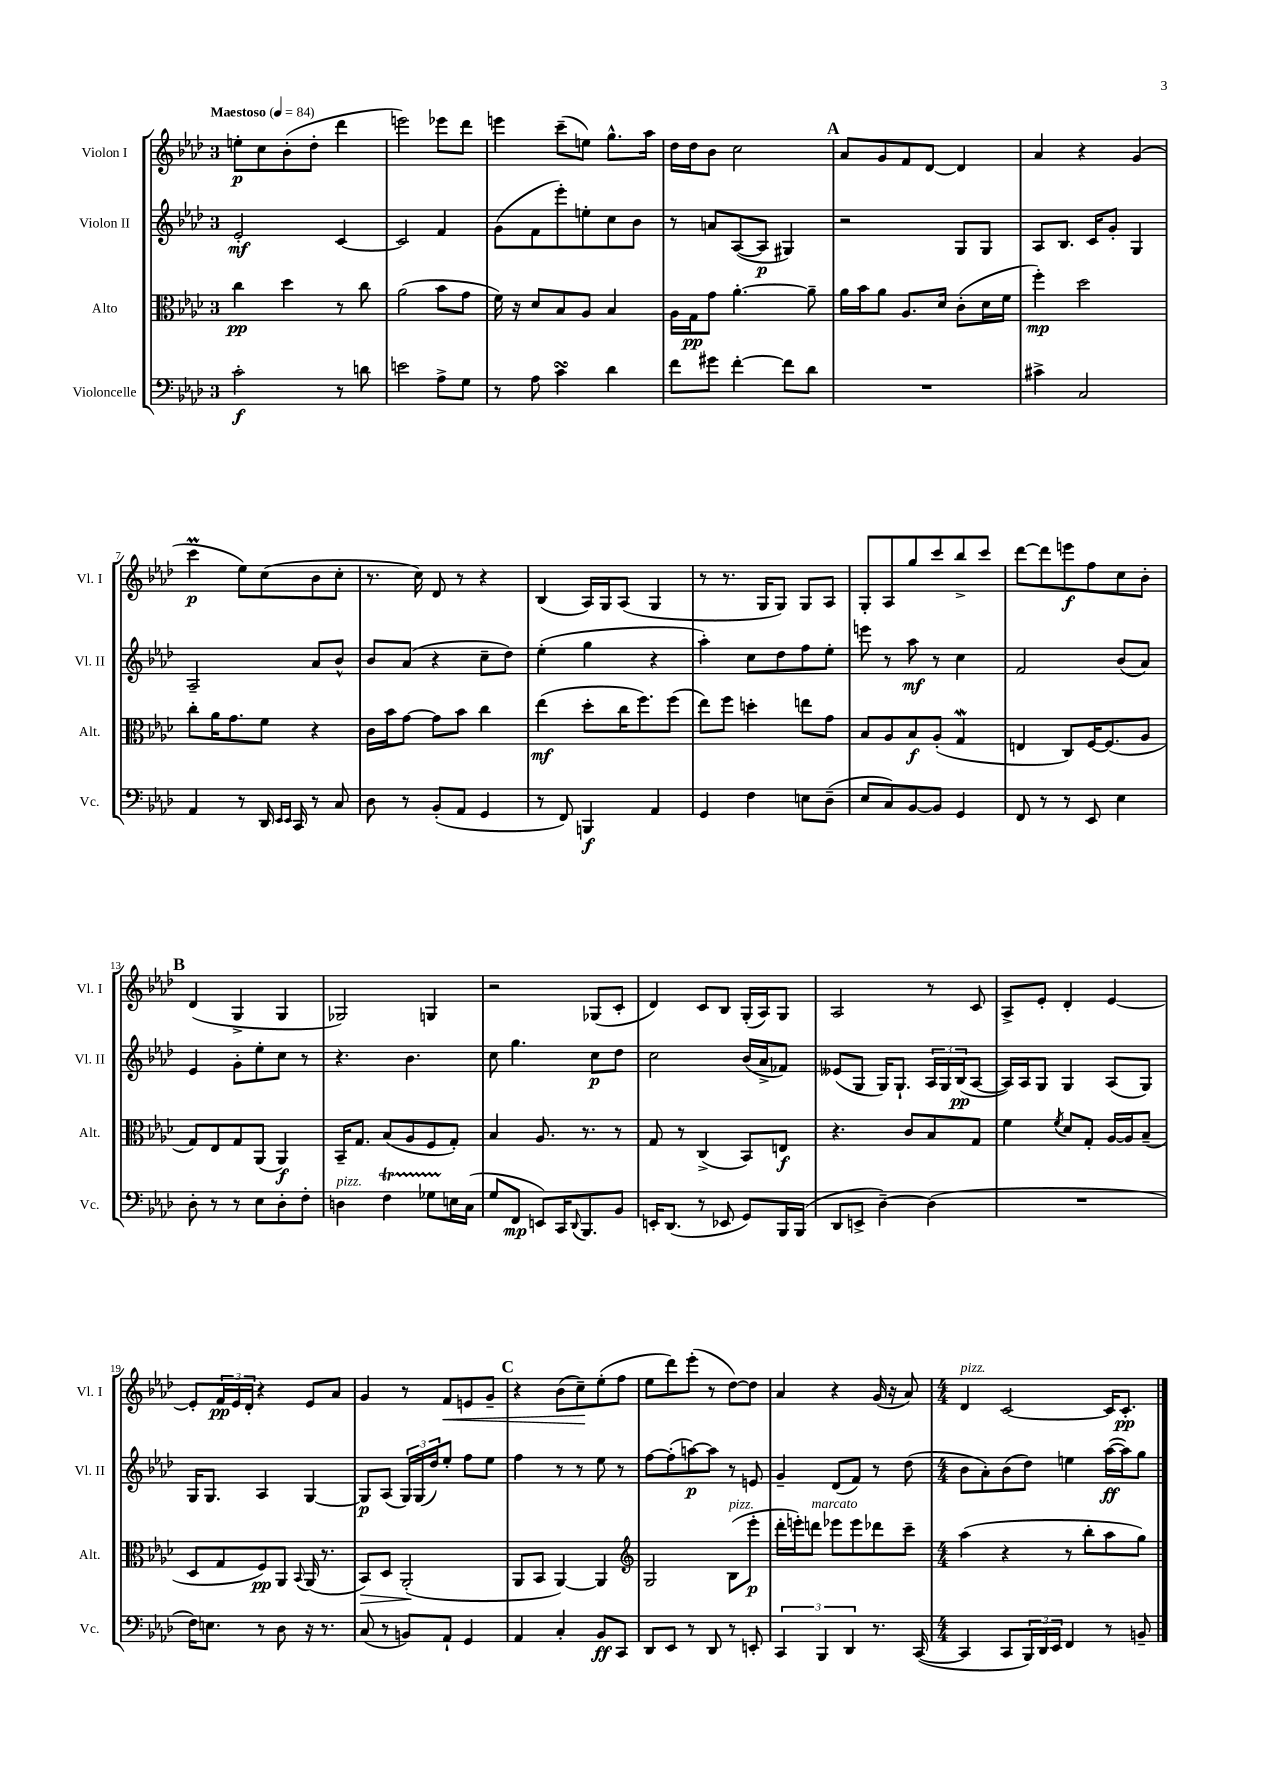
<<
\new StaffGroup <<
\new Staff = "s0" \with { instrumentName = "Violon I" shortInstrumentName = "Vl. I" } {
    \clef treble \key aes \major \once \override Staff.TimeSignature.style = #'single-digit \time 3/4 \tempo "Maestoso" 4 = 84
    e''8-.\p c''8 bes'8-.( des''8-. des'''4 |
    e'''2) ees'''8 des'''8 |
    e'''4 c'''8--( e''8) g''8.-^ aes''16 |
    des''16 des''16 bes'8 c''2 |
    \mark \markup { \bold "A" } aes'8 g'8 f'8 des'8~ des'4 |
    aes'4 r4 g'4( |
    c'''4\prall\p ees''8) c''8( bes'8 c''8-. |
    r8. c''16) des'8 r8 r4 |
    bes4( aes16) g16 aes8( g4 |
    r8 r8. g16 g8) g8 aes8 |
    g8-. aes8 g''8 c'''8 bes''8-> c'''8 |
    des'''8~ des'''8 e'''8\f f''8 c''8 bes'8-. |
    \mark \markup { \bold "B" } des'4( g4-> g4 |
    ges2) g4 |
    r2 ges8( c'8-. |
    des'4) c'8 bes8 g16-.( aes16) g8 |
    aes2 r8 c'8 |
    aes8-> ees'8-. des'4-. ees'4~ |
    ees'8-. \tuplet 3/2 { f'16\pp ees'16 des'16-. } r4 ees'8 aes'8 |
    g'4 r8 f'8\< e'8 g'8-- |
    \mark \markup { \bold "C" } r4 bes'8( c''8--\!) ees''8-.( f''8 |
    ees''8 des'''8) ees'''8-.( r8 des''8~) des''8 |
    aes'4 r4 g'16( r16 aes'8) |
    \numericTimeSignature \time 4/4 des'4^\markup { \italic "pizz." } c'2~ c'16 c'8.-.\pp \bar "|." |
}
\new Staff = "s1" \with { instrumentName = "Violon II" shortInstrumentName = "Vl. II" } {
    \clef treble \key aes \major \once \override Staff.TimeSignature.style = #'single-digit \time 3/4
    ees'2-.\mf c'4~ |
    c'2 f'4 |
    g'8( f'8 ees'''8-.) e''8-. c''8 bes'8 |
    r8 a'8 aes8~( aes8\p gis4) |
    \mark \markup { \bold "A" } r2 g8 g8 |
    aes8 bes8. c'16 g'8-. g4 |
    aes2-- aes'8 bes'8-^ |
    bes'8 aes'8( r4 c''8-- des''8) |
    ees''4-.( g''4 r4 |
    aes''4-.) c''8 des''8 f''8 ees''8-. |
    e'''8 r8 aes''8\mf r8 c''4 |
    f'2 bes'8( aes'8) |
    \mark \markup { \bold "B" } ees'4 g'8-. ees''8-. c''8 r8 |
    r4. bes'4. |
    c''8 g''4. c''8\p des''8 |
    c''2 bes'16( aes'16-> fes'8) |
    eeses'8( g8 g16) g8.-! \tuplet 3/2 { aes16 g16 bes16\pp( } aes8~ |
    aes16) aes16 g8 g4 aes8( g8) |
    g16 g8. aes4 g4~ |
    g8\p aes8( \tuplet 3/2 { g16) g16( des''16) } ees''8-. f''8 ees''8 |
    \mark \markup { \bold "C" } f''4 r8 r8 ees''8 r8 |
    f''8~ f''8-.( a''8~\p) a''8 r8 e'8 |
    g'4-- des'8( f'8) r8 des''8( |
    \numericTimeSignature \time 4/4 bes'8 aes'8-.) bes'8( des''8) e''4 aes''16~\ff( aes''16) g''8 \bar "|." |
}
\new Staff = "s2" \with { instrumentName = "Alto" shortInstrumentName = "Alt." } {
    \clef alto \key aes \major \once \override Staff.TimeSignature.style = #'single-digit \time 3/4
    c''4\pp des''4 r8 c''8 |
    aes'2( bes'8 g'8 |
    f'16) r16 des'8 bes8 aes8 bes4 |
    aes16 g16\pp g'8 aes'4.~-. aes'8-- |
    \mark \markup { \bold "A" } aes'16 bes'16 aes'8 aes8. des'16 c'8-.( des'16 f'16 |
    f''4-.\mp) des''2 |
    c''8-. aes'16 g'8. f'8 r4 |
    c'16 bes'16 g'8~ g'8 bes'8 c''4 |
    ees''4\mf( des''8-. c''16 f''8.) f''8( |
    ees''8) f''8 d''4-. e''8 g'8 |
    bes8 aes8 bes8\f aes8-.( g4\mordent |
    e4 c8) f16~ f8.( aes8 |
    \mark \markup { \bold "B" } g8) ees8 g8 aes,8( aes,4\f) |
    bes,16-- g8. bes8( aes8 f8 g8-.) |
    bes4 aes8. r8. r8 |
    g8 r8 c4->( bes,8) e8\f |
    r4. c'8 bes8 g8 |
    f'4 \acciaccatura { f'8 } des'8 g8-. aes16~ aes16 bes8--( |
    des8 g8 f8\pp) aes,8 \appoggiatura { bes,8 } aes,16( r8. |
    bes,8\>) des8 aes,2-.\!( |
    \mark \markup { \bold "C" } aes,8 bes,8 aes,4~) aes,4 |
    \clef treble g2 bes8^\markup { \italic "pizz." }( ees'''8-.\p |
    des'''16-. e'''16-.) d'''8^\markup { \italic "marcato" } ees'''8 ees'''8 des'''8 c'''8-- |
    \numericTimeSignature \time 4/4 aes''4( r4 r8 bes''8-. aes''8 g''8) \bar "|." |
}
\new Staff = "s3" \with { instrumentName = "Violoncelle" shortInstrumentName = "Vc." } {
    \clef bass \key aes \major \once \override Staff.TimeSignature.style = #'single-digit \time 3/4
    c'2-.\f r8 d'8 |
    e'2 aes8-> g8 |
    r8 aes8 c'4\turn des'4 |
    f'8 gis'8 f'4~-. f'8 des'8 |
    \mark \markup { \bold "A" } R2. |
    cis'4-> c2 |
    aes,4 r8 des,16 \grace { ees,16 ees,16 } c,16 r8 c8 |
    des8 r8 bes,8-.( aes,8 g,4 |
    r8 f,8) b,,4\f aes,4 |
    g,4 f4 e8 des8--( |
    ees8 c8) bes,8~ bes,8 g,4 |
    f,8 r8 r8 ees,8 ees4 |
    \mark \markup { \bold "B" } des8-. r8 r8 ees8 des8-. f8-. |
    d4^\markup { \italic "pizz." } f4\startTrillSpan ges8 e16\stopTrillSpan c16( |
    g8 f,8\mp e,8) c,16 \appoggiatura { des,8 } bes,,8. bes,8 |
    e,16-. des,8.( r8 ees,8 g,8) bes,,16 bes,,16( |
    des,8 e,8-> des4~--) des4( |
    R2. |
    f16) e8. r8 des8 r16 r8. |
    c8( r8 b,8) aes,8-! g,4 |
    \mark \markup { \bold "C" } aes,4 c4-. bes,8\ff c,8 |
    des,8 ees,8 r8 des,8 r8 e,8-. |
    \tuplet 3/2 { c,4 bes,,4 des,4 } r8. c,16~( |
    \numericTimeSignature \time 4/4 c,4 c,8 \tuplet 3/2 { bes,,16) des,16 ees,16 } f,4 r8 b,8-- \bar "|." |
}
>>
>>
